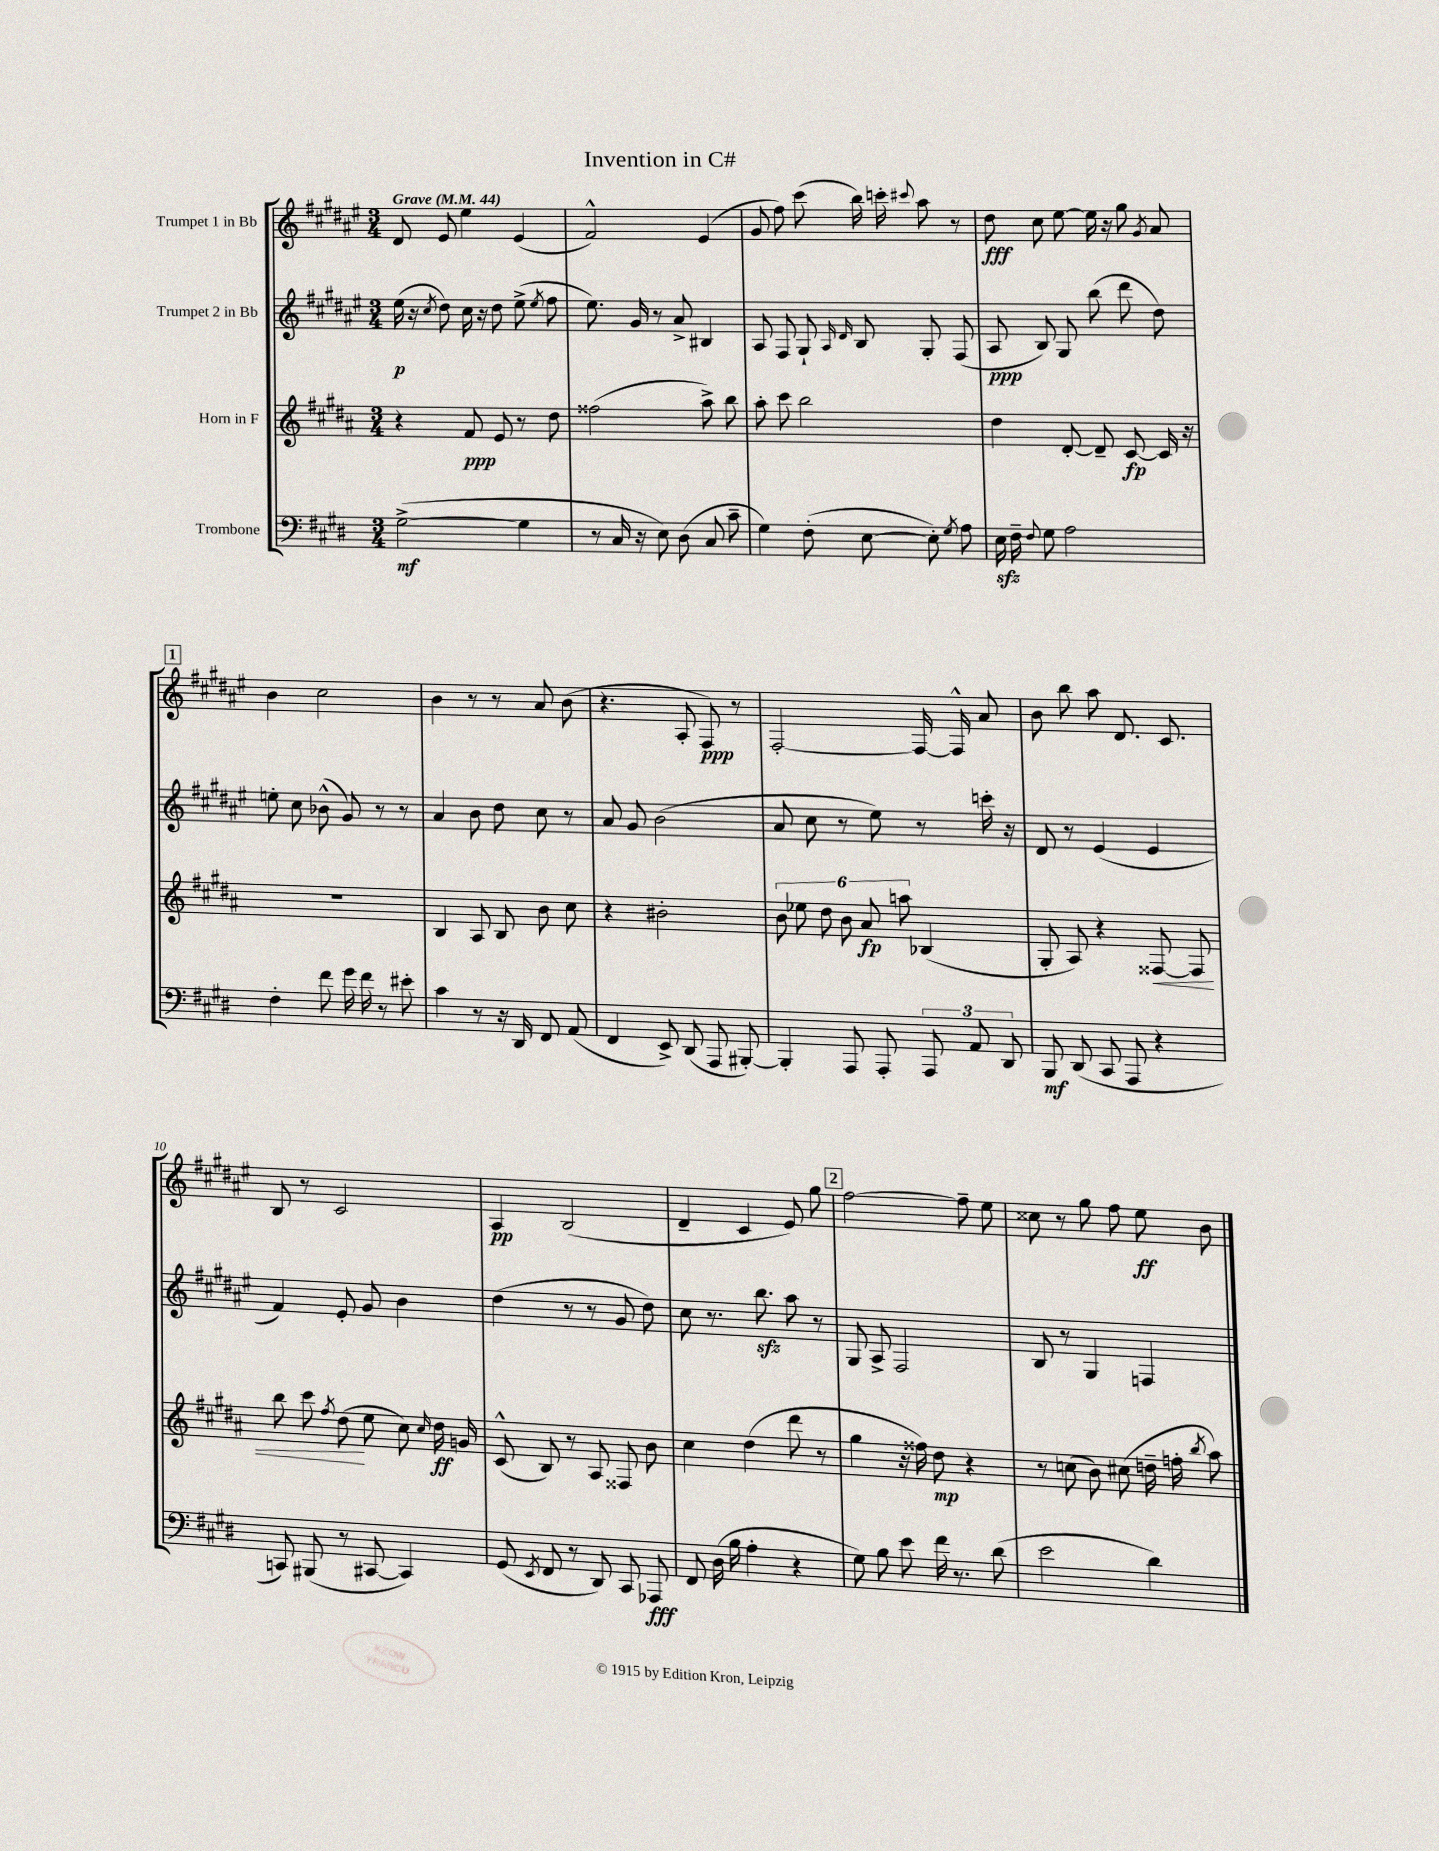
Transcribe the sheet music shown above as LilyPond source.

\header { title = "Invention in C#" }
<<
\new StaffGroup <<
\new Staff = "s0" \with { instrumentName = "Trumpet 1 in Bb" } {
    \clef treble \key fis \major \numericTimeSignature \time 3/4 \tempo "Grave" 4 = 44
    \autoBeamOff dis'8 eis'8 eis''4 eis'4( |
    fis'2-^) eis'4( |
    gis'8 fis''8) cis'''8( b''16) c'''16-. \appoggiatura { cis'''8 } ais''8 r8 |
    dis''8\fff cis''8 eis''8~ eis''16 r16 gis''8 \acciaccatura { gis'8 } ais'8 |
    \mark \markup { \box "1" } b'4 cis''2 |
    b'4 r8 r8 ais'8 b'8( |
    r4. ais8-. fis8\ppp) r8 |
    fis2~-. fis16~ fis16-^ ais'8 |
    b'8 b''8 ais''8 dis'8. cis'8. |
    b8 r8 cis'2 |
    ais4\pp b2( |
    dis'4-- cis'4 eis'8) gis''8 |
    \mark \markup { \box "2" } fis''2~ fis''8-- eis''8 |
    cisis''8 r8 gis''8 fis''8 eis''8\ff b'8 \bar "|." |
}
\new Staff = "s1" \with { instrumentName = "Trumpet 2 in Bb" } {
    \clef treble \key fis \major \numericTimeSignature \time 3/4
    \autoBeamOff eis''16\p( r16 \acciaccatura { cis''8 } dis''8) cis''16 r16 dis''8 eis''8->( \acciaccatura { eis''8 } fis''8 |
    eis''8.) gis'16 r8 ais'8-> bis4 |
    ais8 fis8 gis8-! \grace { ais16 dis'16 } b8 gis8-. fis8( |
    ais8\ppp b8) gis8 b''8( dis'''8 dis''8) |
    \mark \markup { \box "1" } e''8-. cis''8 bes'8-^( gis'8) r8 r8 |
    ais'4 b'8 dis''8 cis''8 r8 |
    ais'8 gis'8 b'2( |
    ais'8 cis''8 r8 eis''8) r8 c'''16-. r16 |
    dis'8 r8 eis'4( eis'4 |
    fis'4) eis'8-. gis'8 b'4 |
    dis''4( r8 r8 gis'8 dis''8) |
    cis''8 r8. b''8.\sfz ais''8 r8 |
    \mark \markup { \box "2" } gis8 ais8-> fis2 |
    b8 r8 gis4 f4 \bar "|." |
}
\new Staff = "s2" \with { instrumentName = "Horn in F" } {
    \clef treble \key b \major \numericTimeSignature \time 3/4
    \autoBeamOff r4 fis'8\ppp e'8 r8 dis''8 |
    fisis''2( ais''8->) b''8 |
    ais''8-. cis'''8 b''2 |
    dis''4 dis'8~-. dis'8-- cis'8~\fp cis'16 r16 |
    \mark \markup { \box "1" } R2. |
    b4 ais8 b8 b'8 cis''8 |
    r4 bis'2-. |
    \tuplet 6/4 { b'8 ees''8 dis''8 b'8 ais'8\fp a''8 } bes4( |
    gis8-. ais8) r4 fisis8~\< fisis8 |
    b''8 cis'''8 \acciaccatura { fis''8 } dis''8\!( e''8 cis''8) \grace { cis''16 } dis''16\ff g'16 |
    cis'8-^( b8) r8 ais8 fisis8 b'8 |
    cis''4 dis''4( dis'''8 r8 |
    \mark \markup { \box "2" } gis''4 r16 fisis''16) dis''8\mp r4 |
    r8 c''8( b'8) cis''8( d''16-- f''16-. \acciaccatura { b''8 } ais''8) \bar "|." |
}
\new Staff = "s3" \with { instrumentName = "Trombone" } {
    \clef bass \key e \major \numericTimeSignature \time 3/4
    \autoBeamOff gis2~->\mf( gis4 |
    r8 cis16 r16 e8) dis8( cis8 cis'8-- |
    gis4) fis8-.( e8~ e8-.) \acciaccatura { gis8 } a8 |
    e16\sfz fis16-- \appoggiatura { fis8 } gis8 a2 |
    \mark \markup { \box "1" } fis4-. fis'8 gis'16 fis'16 r8 eis'8-. |
    cis'4 r8 r16 dis,16 fis,8 a,8( |
    fis,4 e,8->) dis,8( a,,8 bis,,8~-.) |
    bis,,4-. a,,8 a,,8-. \tuplet 3/2 { a,,8 a,8 dis,8 } |
    b,,8\mf dis,8( cis,8 a,,8 r4 |
    c,8) bis,,8( r8 cis,8~ cis,4) |
    gis,8( \acciaccatura { e,8 } fis,8 r8 dis,8) cis,8 aes,,8\fff |
    fis,8 dis16( b16 a4-. r4 |
    \mark \markup { \box "2" } gis8) b8 e'8 fis'16 r8. dis'8( |
    e'2 dis'4) \bar "|." |
}
>>
>>
